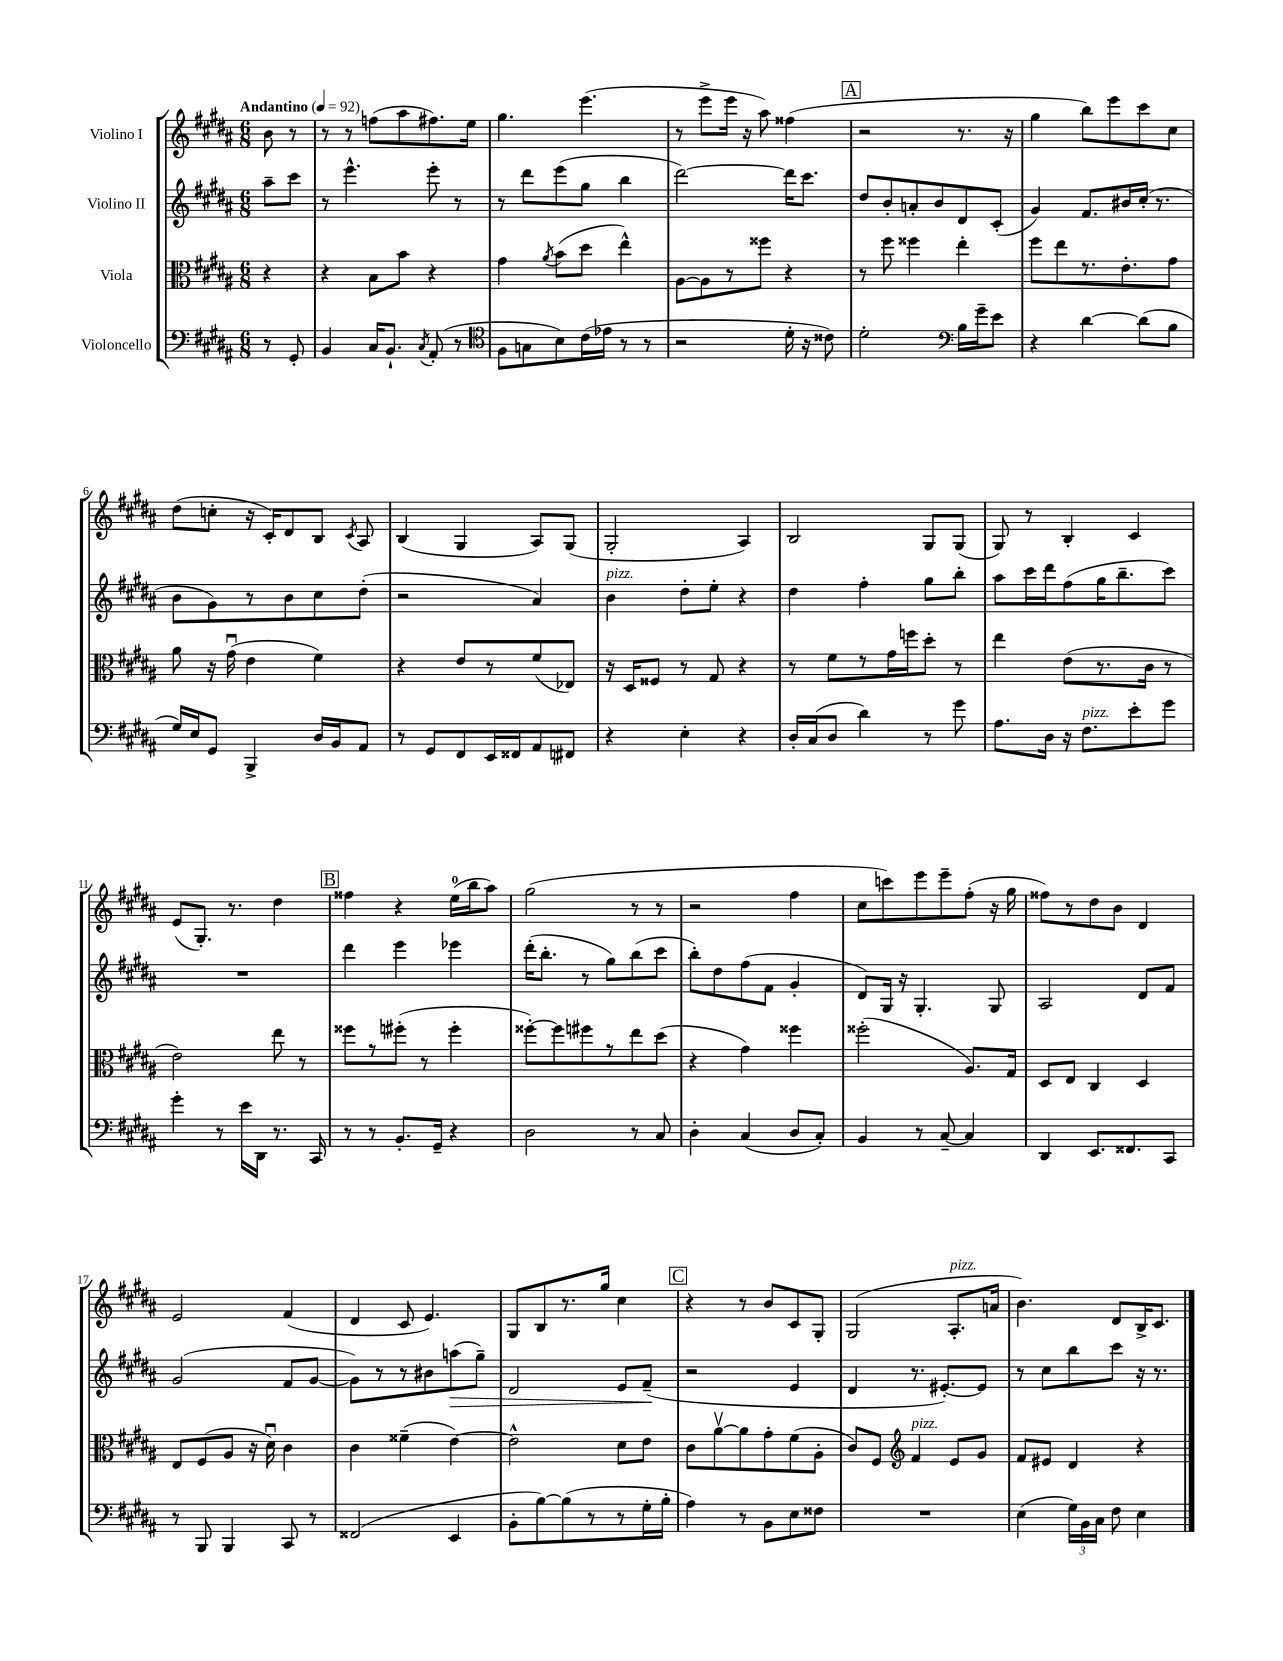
<<
\new StaffGroup <<
\new Staff = "s0" \with { instrumentName = "Violino I" } {
    \clef treble \key b \major \numericTimeSignature \time 6/8 \partial 4 \tempo "Andantino" 4 = 92
    \autoBeamOff b'8 r8 |
    r8 r8 f''8[( ais''8 fis''8.) e''16] |
    gis''4. e'''4.( |
    r8 e'''8[-> e'''16] r16 ais''8) fisis''4( |
    \mark \markup { \box "A" } r2 r8. r16 |
    gis''4 b''8[) e'''8 cis'''8 cis''8] |
    dis''8[( c''8]-. r16 cis'16[-.) dis'8 b8] \acciaccatura { cis'8 } ais8 |
    b4( gis4 ais8[) gis8]( |
    gis2-. ais4) |
    b2 gis8[ gis8]( |
    gis8) r8 b4-. cis'4 |
    e'8[( gis8.]-.) r8. dis''4 |
    \mark \markup { \box "B" } fisis''4 r4 e''16[-0( b''16 ais''8]) |
    gis''2( r8 r8 |
    r2 fis''4 |
    cis''8[ c'''8) e'''8 e'''8-- fis''8]-.( r16 gis''16 |
    fisis''8[) r8 dis''8 b'8] dis'4 |
    e'2 fis'4( |
    dis'4 cis'8 e'4.) |
    gis8[ b8 r8. gis''16] cis''4 |
    \mark \markup { \box "C" } r4 r8 b'8[ cis'8 gis8]-. |
    gis2( ais8.[-.^\markup { \italic "pizz." } a'16] |
    b'4.) dis'8[ b16-> cis'8.] \bar "|." |
}
\new Staff = "s1" \with { instrumentName = "Violino II" } {
    \clef treble \key b \major \numericTimeSignature \time 6/8 \partial 4
    \autoBeamOff ais''8[-- cis'''8] |
    r8 e'''4.-^ e'''8-. r8 |
    r8 dis'''8[ e'''8( gis''8] b''4 |
    dis'''2~) dis'''16[ cis'''8.] |
    \mark \markup { \box "A" } dis''8[ b'8-. a'8-. b'8 dis'8 cis'8]-.( |
    gis'4) fis'8.[ bis'16 cis''16]-.( r8. |
    b'8[ gis'8) r8 b'8 cis''8 dis''8]-.( |
    r2 ais'4) |
    b'4^\markup { \italic "pizz." } dis''8[-. e''8]-. r4 |
    dis''4 fis''4-. gis''8[ b''8]-. |
    ais''8[ cis'''16 dis'''16 fis''8( gis''16 b''8.-- cis'''8]) |
    R2. |
    \mark \markup { \box "B" } dis'''4 e'''4 ees'''4 |
    dis'''16[-.( b''8.]-. r8 gis''8[) b''8( cis'''8] |
    b''8[-.) dis''8 fis''8( fis'8] gis'4-. |
    dis'8[) gis16] r16 gis4.-. gis8 |
    ais2 dis'8[ fis'8] |
    gis'2( fis'8[ gis'8]~ |
    gis'8[) r8 r8 bis'8 a''8\>( gis''8]--) |
    dis'2 e'8[ fis'8]--\!( |
    \mark \markup { \box "C" } r2 e'4 |
    dis'4 r8. eis'8.[~-.) eis'8] |
    r8 cis''8[ b''8 cis'''8] r16 r8. \bar "|." |
}
\new Staff = "s2" \with { instrumentName = "Viola" } {
    \clef alto \key b \major \numericTimeSignature \time 6/8 \partial 4
    \autoBeamOff r4 |
    r4 b8[ b'8] r4 |
    gis'4 \acciaccatura { ais'8 } b'8[( dis''8] e''4-^) |
    ais8[~ ais8 r8 fisis''8] r4 |
    \mark \markup { \box "A" } r8 fis''8 fisis''4 e''4-. |
    fis''8[ e''8 r8. e'8.-. gis'8] |
    ais'8 r16 gis'16\downbow( e'4 fis'4) |
    r4 e'8[ r8 fis'8( ees8]) |
    r16 dis16[ fisis8] r8 gis8 r4 |
    r8 fis'8[ r8 gis'16 f''16 dis''8]-. r8 |
    e''4 e'8[( r8. cis'16] r8 |
    e'2) e''8 r8 |
    \mark \markup { \box "B" } fisis''8[ r8 fis''8]-.( r8 fis''4-. |
    fisis''8[~-.) fisis''8 fis''8 r8 e''8 dis''8]( |
    r4 gis'4) fisis''4 |
    fisis''2-.( ais8.[) gis16] |
    dis8[ e8] cis4 dis4 |
    e8[ fis8( ais8] r16 dis'16\downbow) cis'4 |
    cis'4 fisis'4--( e'4~) |
    e'2-^ dis'8[ e'8] |
    \mark \markup { \box "C" } cis'8[ ais'8~\upbow ais'8 gis'8-. fis'8( ais8]-. |
    cis'8[) fis8] \clef treble fis'4^\markup { \italic "pizz." } e'8[ gis'8] |
    fis'8[ eis'8] dis'4 r4 \bar "|." |
}
\new Staff = "s3" \with { instrumentName = "Violoncello" } {
    \clef bass \key b \major \numericTimeSignature \time 6/8 \partial 4
    \autoBeamOff r8 gis,8-. |
    b,4 cis16[ b,8.]-! \acciaccatura { cis8 } ais,8-.( r8 |
    \clef tenor fis8[ g8 b8) cis'16( ees'16] r8 r8 |
    r2 dis'16-. r16 cisis'8) |
    \mark \markup { \box "A" } dis'2-. \clef bass b16[ gis'16-- e'8] |
    r4 dis'4~ dis'8[( b8] |
    gis16[) e16 gis,8] b,,4-> dis16[ b,16 ais,8] |
    r8 gis,8[ fis,8 e,16 fisis,16 ais,8 fis,8] |
    r4 e4-. r4 |
    dis16[-. cis16( dis8] dis'4) r8 gis'8 |
    ais8.[ dis16] r16 fis8.[^\markup { \italic "pizz." } e'8-. gis'8] |
    gis'4-. r8 e'16[ dis,16] r8. cis,16 |
    \mark \markup { \box "B" } r8 r8 b,8.[-. gis,16]-- r4 |
    dis2 r8 cis8 |
    dis4-. cis4( dis8[ cis8]-.) |
    b,4 r8 cis8~-- cis4 |
    dis,4 e,8.[ fisis,8. cis,8] |
    r8 b,,8 b,,4 cis,8 r8 |
    fisis,2( e,4 |
    b,8[-. b8~) b8( r8 r8 gis16-. b16]-. |
    \mark \markup { \box "C" } ais4) r8 b,8[ e8 fisis8] |
    R2. |
    e4( \tuplet 3/2 { gis16[) b,16 cis16] } fis8 e4 \bar "|." |
}
>>
>>
